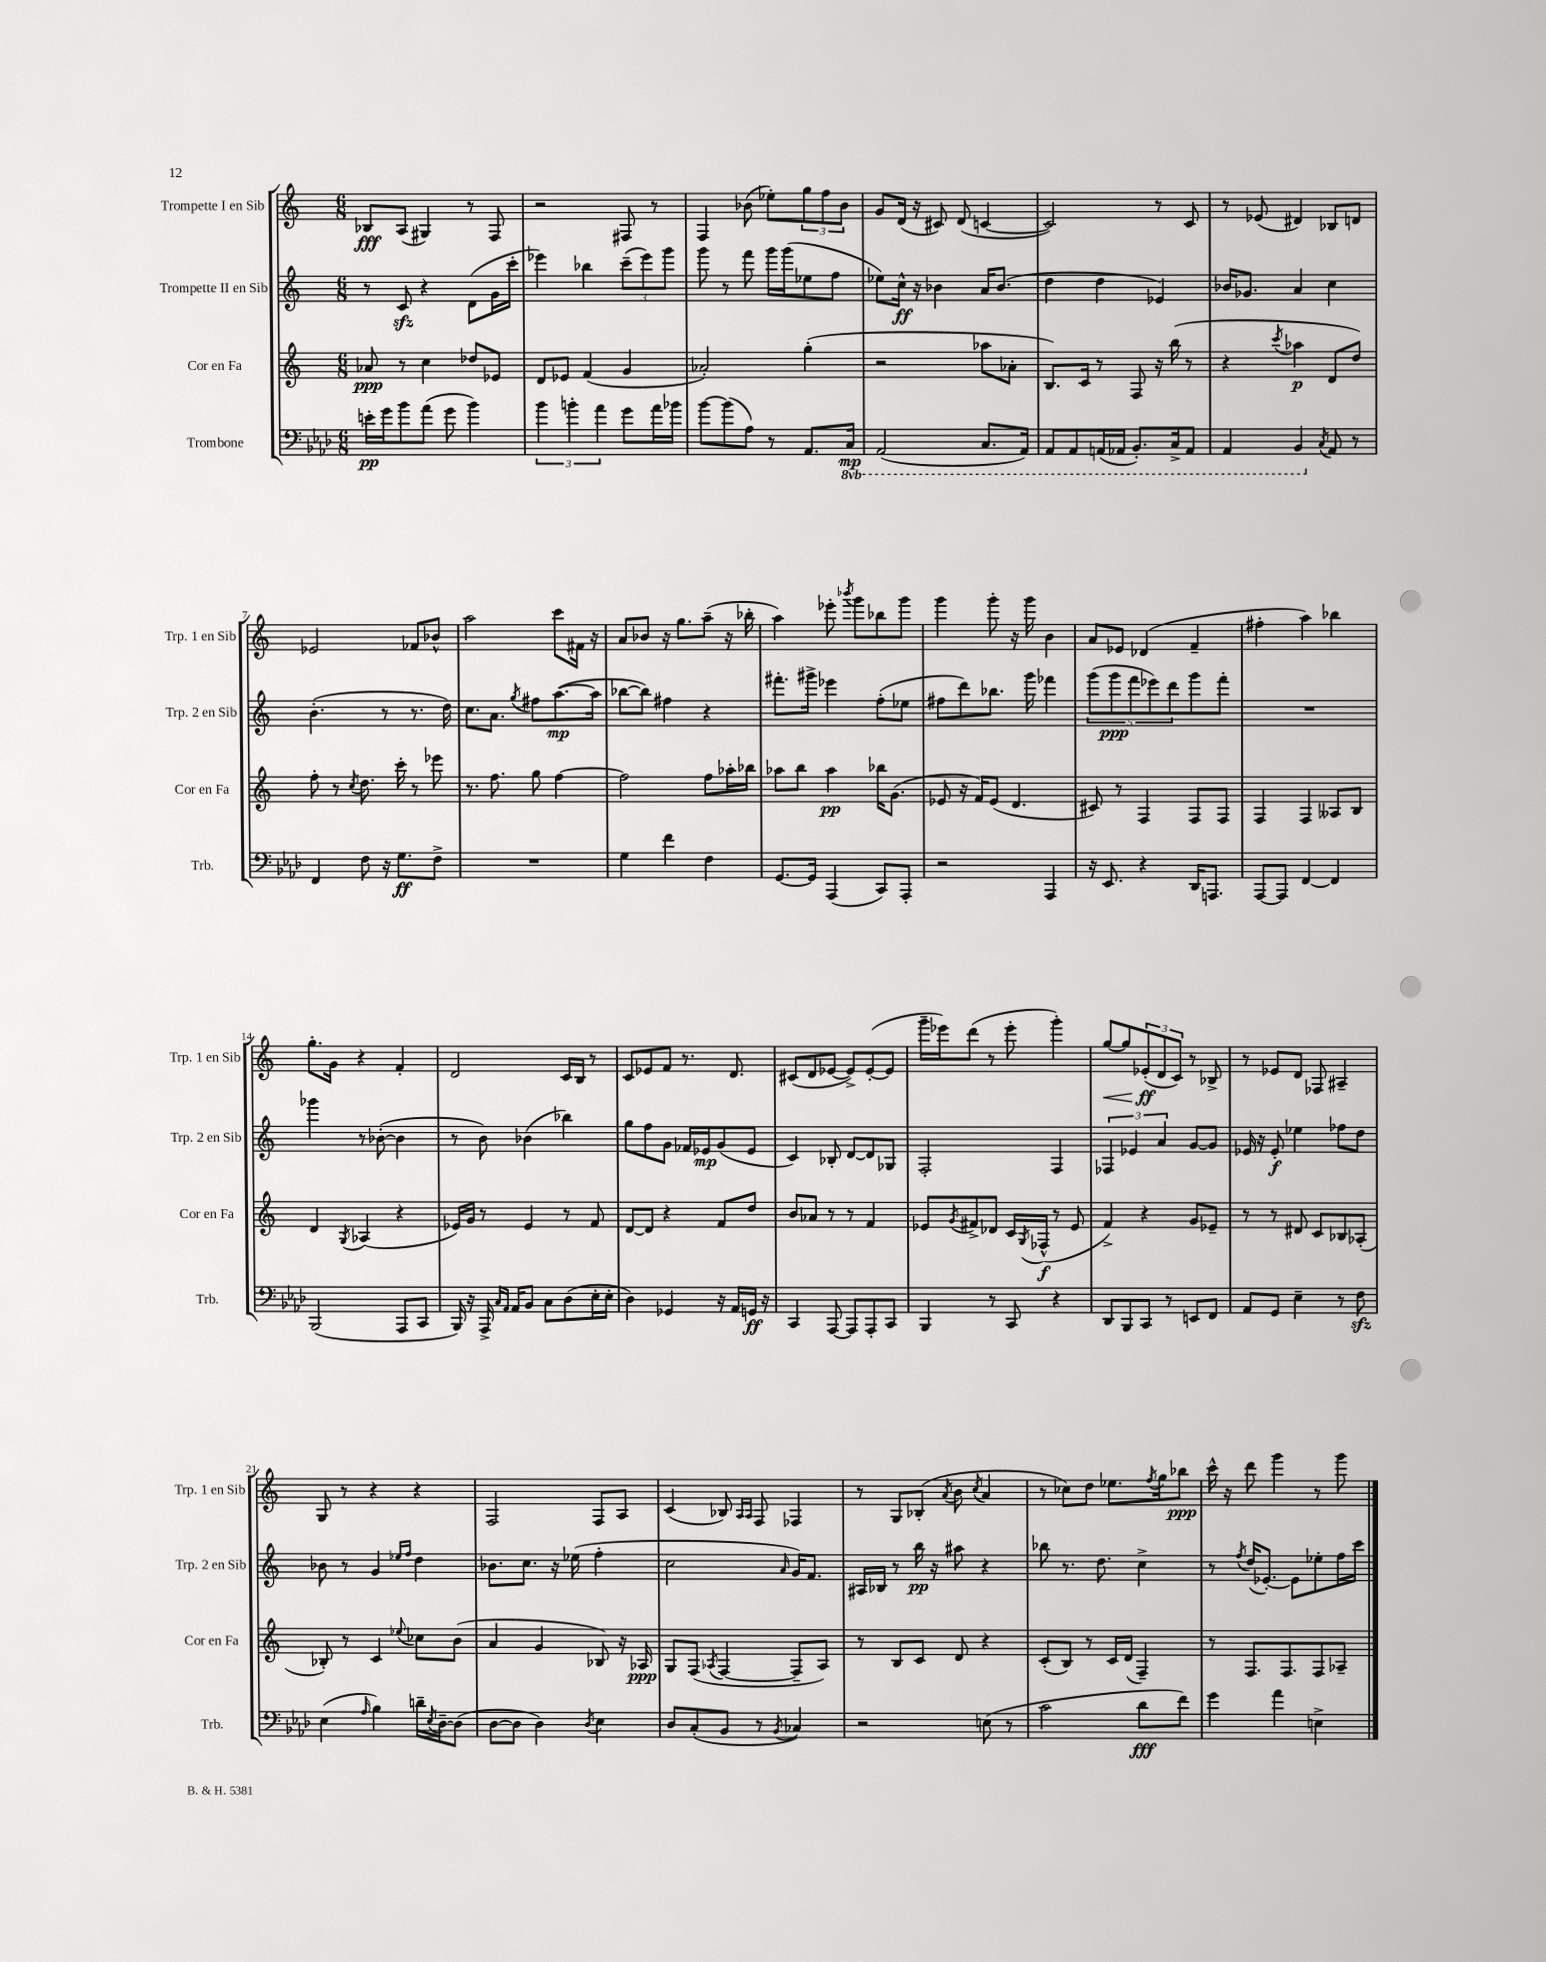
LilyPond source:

<<
\new StaffGroup <<
\new Staff = "s0" \with { instrumentName = "Trompette I en Sib" shortInstrumentName = "Trp. 1 en Sib" } {
    \clef treble \key c \major \numericTimeSignature \time 6/8
    bes8\fff a8( gis4) r8 f8 |
    r2 fis8 r8 |
    f4 bes'8( ees''8-.) \tuplet 3/2 { g''8 f''8 bes'8 } |
    g'8 d'16( r16 cis'8) d'8( c'4~ |
    c'2) r8 c'8 |
    r8 ees'8( dis'4) bes8 d'8 |
    ees'2 fes'8 bes'8-^ |
    a''2 c'''8 fis'16 r16 |
    a'8 bes'8 r16 g''8. a''8--( r16 bes''16-. |
    a''4) ees'''8-. \acciaccatura { bes'''8 } g'''8 bes''8 g'''8 |
    g'''4 g'''8-. r16 g'''16 b'4 |
    a'8 ees'8 des'4( f'4-- |
    fis''4-. a''4) bes''4 |
    g''8.-. g'16 r4 f'4-. |
    d'2 c'16 b16 r8 |
    c'8 ees'8 f'8 r8. d'8. |
    cis'8( d'8 ees'8~ ees'8->) ees'8~-.( ees'8 |
    g'''16-- ees'''16) d'''8( r8 ees'''8-. g'''4-.) |
    g''8~\< g''8 \tuplet 3/2 { ees'8-.\ff\!( d'8 c'8) } r8 bes8-> |
    r8 ees'8 d'8 fes8 ais4-- |
    g8 r8 r4 r4 |
    f2 f8 a8 |
    c'4( bes8) \grace { a16 a16 } f8 fes4 |
    r8 g8 bes8-.( \acciaccatura { a'8 } b'8 \acciaccatura { c''8 } a'4 |
    r8 ces''8) d''8 ees''8. \acciaccatura { f''8 } g''16 bes''8\ppp |
    c'''16-^ r16 d'''8 g'''4 r8 g'''8 \bar "|." |
}
\new Staff = "s1" \with { instrumentName = "Trompette II en Sib" shortInstrumentName = "Trp. 2 en Sib" } {
    \clef treble \key c \major \numericTimeSignature \time 6/8
    r8 c'8\sfz r4 d'8( g'16 c'''16-. |
    ees'''4) bes''4 \tuplet 3/2 { c'''8--( ees'''8) g'''8 } |
    g'''8 r8 f'''8 g'''16 g'''16( ees''8 f''8 |
    ees''8) c''16-^\ff r16 bes'4 a'16 bes'8.( |
    d''4 d''4 ees'4) |
    bes'16 ges'8. a'4 c''4 |
    b'4.-.( r8 r8. d''16) |
    c''8. a'8. \acciaccatura { g''8 } fis''8 a''8.~\mp( a''16 |
    bes''8~ bes''8) fis''4 r4 |
    fis'''8.-. gis'''16-> ees'''4 f''8-.( ees''8 |
    fis''8 d'''8) bes''8. g'''16 fes'''4 |
    \tuplet 5/4 { g'''8( g'''8\ppp f'''8 ees'''8) d'''8 } g'''8 f'''8-. |
    R2. |
    ges'''4 r8 bes'8~-.( bes'4 |
    r8 b'8) bes'4( bes''4) |
    g''8 f''8 g'8 fes'16 ees'16\mp g'8( ees'8 |
    c'4) bes8-. d'8~ d'8 ges8 |
    f2-. f4 |
    \tuplet 3/2 { fes4 ees'4 a'4 } g'8~ g'8 |
    ees'16 r16 ees'8-.\f ees''4 fes''8 d''8 |
    bes'8 r8 g'4 \grace { ees''16 f''16 } d''4 |
    bes'8. c''8. r16 ees''16( f''4-. |
    c''2 \grace { a'16 } g'16) f'8. |
    ais16 bes16 r8 b''16\pp r16 ais''8 r4 |
    bes''8 r8. d''8. c''4-> |
    r8 \acciaccatura { f''8 } d''16( ees'8.~-.) ees'8 ees''8-. f''16 c'''16 \bar "|." |
}
\new Staff = "s2" \with { instrumentName = "Cor en Fa" shortInstrumentName = "Cor en Fa" } {
    \clef treble \key c \major \numericTimeSignature \time 6/8
    aes'8\ppp r8 c''4 des''8 ees'8 |
    d'8 ees'8 f'4( g'4 |
    aes'2-.) g''4-.( |
    r2 aes''8 aes'8-. |
    b8.) c'16 r8 f8 r16 b''16( r8 |
    r4 \acciaccatura { c'''8 } aes''4\p d'8 d''8) |
    f''8-. r8 \acciaccatura { c''8 } d''8. c'''16-. r8 ees'''8 |
    r8. f''8. g''8 f''4~ |
    f''2 f''8 aes''16-. bes''16 |
    aes''8 b''8 aes''4\pp bes''16 g'8.( |
    ees'8 r16 f'16) ees'8( d'4. |
    cis'8) r8 f4 f8 f8 |
    f4 f4 aeses8 b8 |
    d'4 \acciaccatura { g8 } aes4( r4 |
    ees'16) g'16 r8 ees'4 r8 f'8 |
    d'8~ d'8 r4 f'8 d''8 |
    b'8 aes'8 r8 r8 f'4 |
    ees'8 \acciaccatura { g'8 } fis'8-> des'8 c'16 \acciaccatura { g8 } fes16-^\f( r8 ees'8 |
    f'4->) r4 g'8 ees'8-- |
    r8 r8 dis'8 c'8 bes8 aes8-.( |
    bes8-.) r8 c'4 \appoggiatura { ees''8 } ces''8 b'8( |
    a'4 g'4 bes8) r16 aes16\ppp |
    g8 f8( \acciaccatura { aes8 } f4~ f8-- aes8) |
    r8 b8 c'8 d'8 r4 |
    c'8-.( b8) r8 c'16 d'16( f4--) |
    r8 f8. f8. f8 aes8-- \bar "|." |
}
\new Staff = "s3" \with { instrumentName = "Trombone" shortInstrumentName = "Trb." } {
    \clef bass \key aes \major \numericTimeSignature \time 6/8 \set Staff.ottavationMarkups = #ottavation-simple-ordinals
    e'16-.\pp g'16 bes'8 aes'8( g'8 bes'4) |
    \tuplet 3/2 { bes'4 b'4-. aes'4 } g'8 aes'16 bes'16 |
    bes'8~ bes'8( aes8) r8 aes,8. \ottava #-1 c,16\mp |
    aes,,2( c,8. aes,,16) |
    aes,,8 aes,,8 a,,16( aes,,16 bes,,8.-.) c,16-> aes,,8 |
    aes,,4 bes,,4 \ottava #0 \acciaccatura { c8 } aes,8 r8 |
    f,4 f8 r16 g8.\ff f8-> |
    R2. |
    g4 f'4 f4 |
    g,8.~ g,16 aes,,4( c,8) aes,,8-. |
    r2 aes,,4 |
    r16 ees,8. r4 des,16 a,,8. |
    aes,,8~ aes,,8 f,4~ f,4 |
    bes,,2( aes,,8 c,8 |
    bes,,16) r16 aes,,16-> \grace { c16 aes,16 } aes,16 bes,8 c8 des8( ees16-. ees16-. |
    des4) ges,4 r16 aes,16 g,16\ff r16 |
    c,4 aes,,8~ aes,,8 aes,,8-. c,8 |
    bes,,4 r8 c,8 r4 |
    des,8 bes,,8 c,8 r8 e,8 f,8 |
    aes,8 g,8 ees4-- r8 f8\sfz |
    ees4( \grace { aes16 } bes4) d'16-- \acciaccatura { ees8 } des16~-- des8( |
    des8~ des8 des4) \acciaccatura { des8 } ees4 |
    des8 c8-.( bes,8 r8 \acciaccatura { bes,8 } ces4) |
    r2 e8( r8 |
    c'2 des'8\fff f'8) |
    g'4 aes'4 e4-> \bar "|." |
}
>>
>>
